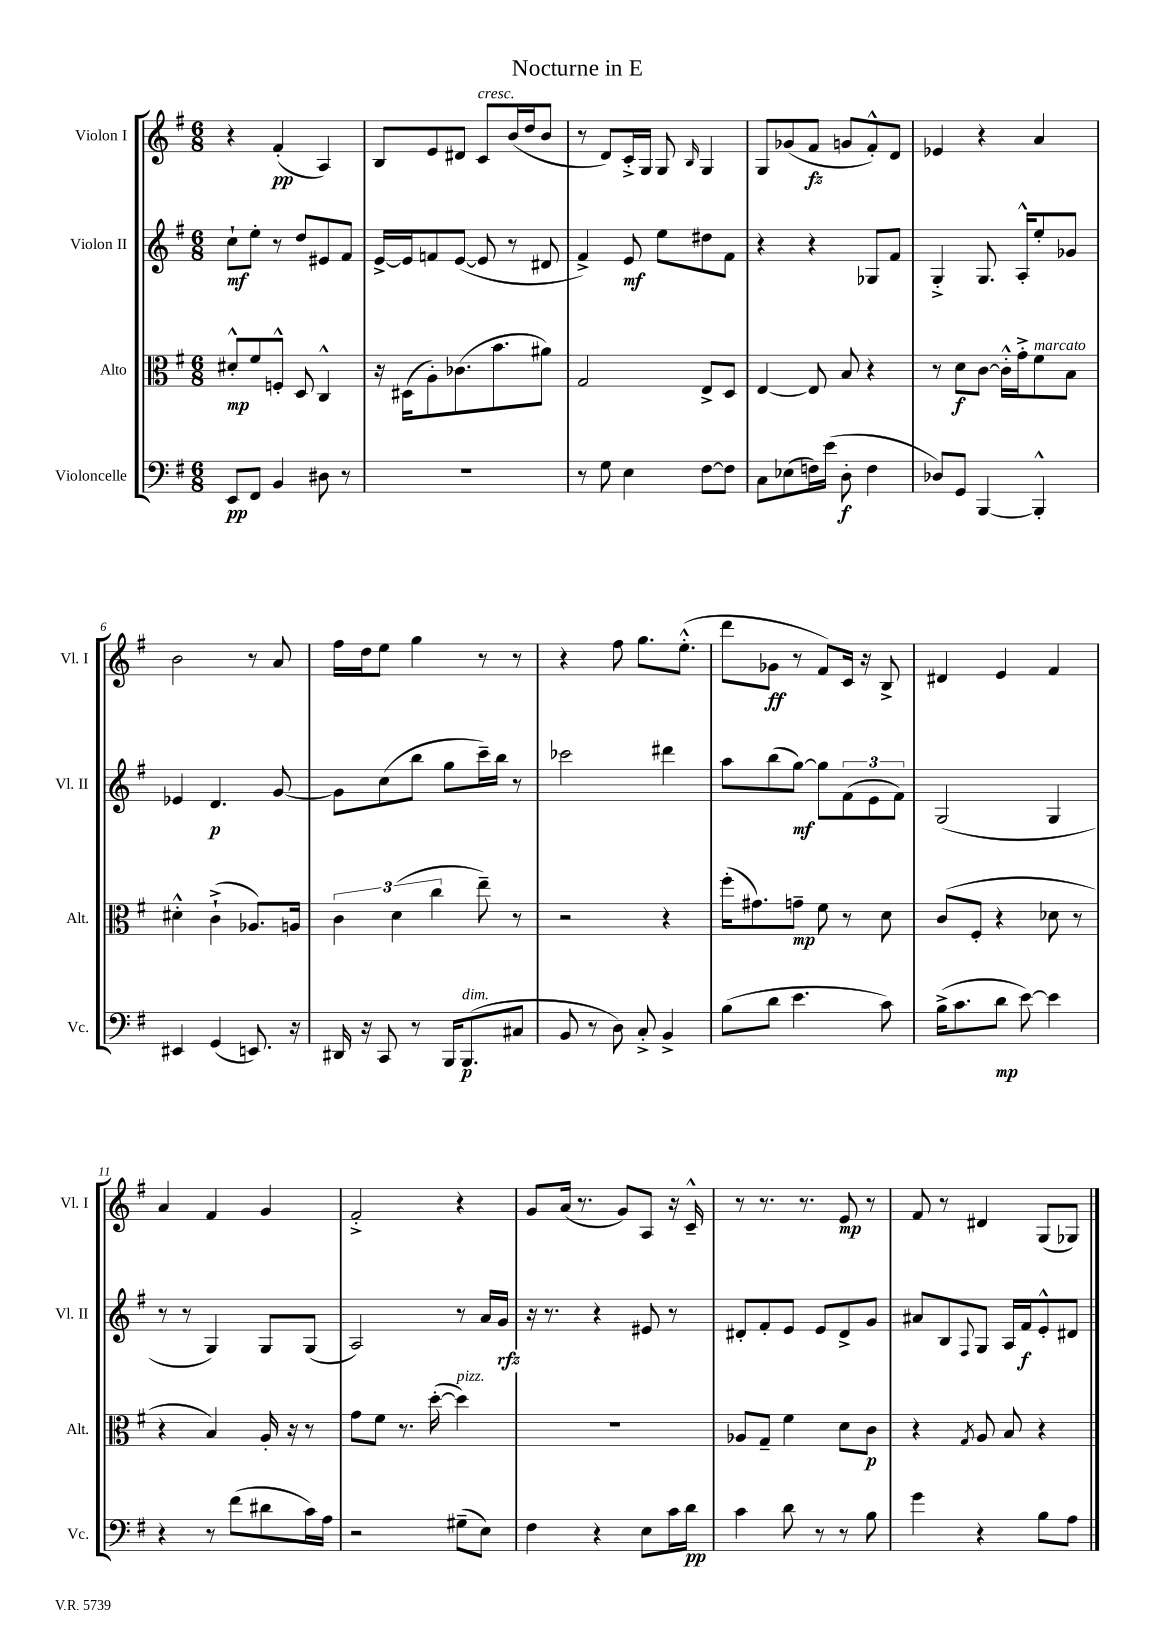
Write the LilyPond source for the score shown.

\header { title = "Nocturne in E" }
<<
\new StaffGroup <<
\new Staff = "s0" \with { instrumentName = "Violon I" shortInstrumentName = "Vl. I" } {
    \clef treble \key g \major \numericTimeSignature \time 6/8
    r4 fis'4-.\pp( a4) |
    b8 e'8 dis'8 c'8^\markup { \italic "cresc." } b'16( d''16 b'8 |
    r8 d'8) c'16-.-> g16 g8 \grace { b16 } g4 |
    g8 ges'8( fis'8\fz g'8 fis'8-.-^) d'8 |
    ees'4 r4 a'4 |
    b'2 r8 a'8 |
    fis''16 d''16 e''8 g''4 r8 r8 |
    r4 fis''8 g''8. e''8.-.-^( |
    d'''8 ges'8\ff r8 fis'8) c'16 r16 b8-> |
    dis'4 e'4 fis'4 |
    a'4 fis'4 g'4 |
    fis'2-.-> r4 |
    g'8 a'16( r8. g'8) a8 r16 c'16---^ |
    r8 r8. r8. e'8\mp r8 |
    fis'8 r8 dis'4 g8( ges8) \bar "|." |
}
\new Staff = "s1" \with { instrumentName = "Violon II" shortInstrumentName = "Vl. II" } {
    \clef treble \key g \major \numericTimeSignature \time 6/8
    c''8-!\mf e''8-. r8 d''8 eis'8 fis'8 |
    e'16~-> e'16 f'8 e'8~( e'8 r8 dis'8 |
    fis'4->) e'8\mf e''8 dis''8 fis'8 |
    r4 r4 ges8 fis'8 |
    g4-.-> g8. a16-.-^ e''8-. ges'8 |
    ees'4 d'4.\p g'8~ |
    g'8 c''8( b''8 g''8 c'''16--) b''16 r8 |
    ces'''2 dis'''4 |
    a''8 b''8( g''8~\mf) g''8 \tuplet 3/2 { fis'8( e'8 fis'8) } |
    g2( g4 |
    r8 r8 g4) g8 g8( |
    a2) r8 a'16 g'16\rfz |
    r16 r8. r4 eis'8 r8 |
    dis'8-. fis'8-. e'8 e'8 dis'8-> g'8 |
    ais'8 b8 \appoggiatura { fis8 } g8 a16 fis'16\f e'8-.-^ dis'8 \bar "|." |
}
\new Staff = "s2" \with { instrumentName = "Alto" shortInstrumentName = "Alt." } {
    \clef alto \key g \major \numericTimeSignature \time 6/8
    dis'8-.-^\mp fis'8 f8-.-^ d8 c4-^ |
    r16 dis16( a8-.) ces'8.( b'8. ais'8) |
    g2 e8-> d8 |
    e4~ e8 b8 r4 |
    r8 d'8\f c'8~ c'16-.-^ g'16-.-> fis'8^\markup { \italic "marcato" } b8 |
    dis'4-.-^ c'4-!->( aes8.) a16 |
    \tuplet 3/2 { c'4 d'4( c''4 } e''8--) r8 |
    r2 r4 |
    fis''16-.( gis'8.) g'8--\mp fis'8 r8 d'8 |
    c'8( fis8-. r4 des'8 r8 |
    r4 b4) a16-. r16 r8 |
    g'8 fis'8 r8. d''16~-.( d''4^\markup { \italic "pizz." }) |
    R2. |
    aes8 g8-- fis'4 d'8 c'8\p |
    r4 \acciaccatura { g8 } a8 b8 r4 \bar "|." |
}
\new Staff = "s3" \with { instrumentName = "Violoncelle" shortInstrumentName = "Vc." } {
    \clef bass \key g \major \numericTimeSignature \time 6/8
    e,8\pp fis,8 b,4 dis8 r8 |
    R2. |
    r8 g8 e4 fis8~ fis8 |
    c8 ees8( f16) e'16( d8-.\f f4 |
    des8) g,8 b,,4~ b,,4-.-^ |
    eis,4 g,4( e,8.) r16 |
    dis,16 r16 c,8 r8 b,,16 b,,8.\p^\markup { \italic "dim." }( cis8 |
    b,8 r8 d8) c8-.-> b,4-> |
    b8( d'8 e'4. c'8) |
    b16->( c'8. d'8\mp e'8~) e'4 |
    r4 r8 fis'8( dis'8 c'16) a16 |
    r2 gis8--( e8) |
    fis4 r4 e8 c'16 d'16\pp |
    c'4 d'8 r8 r8 b8 |
    g'4 r4 b8 a8 \bar "|." |
}
>>
>>
